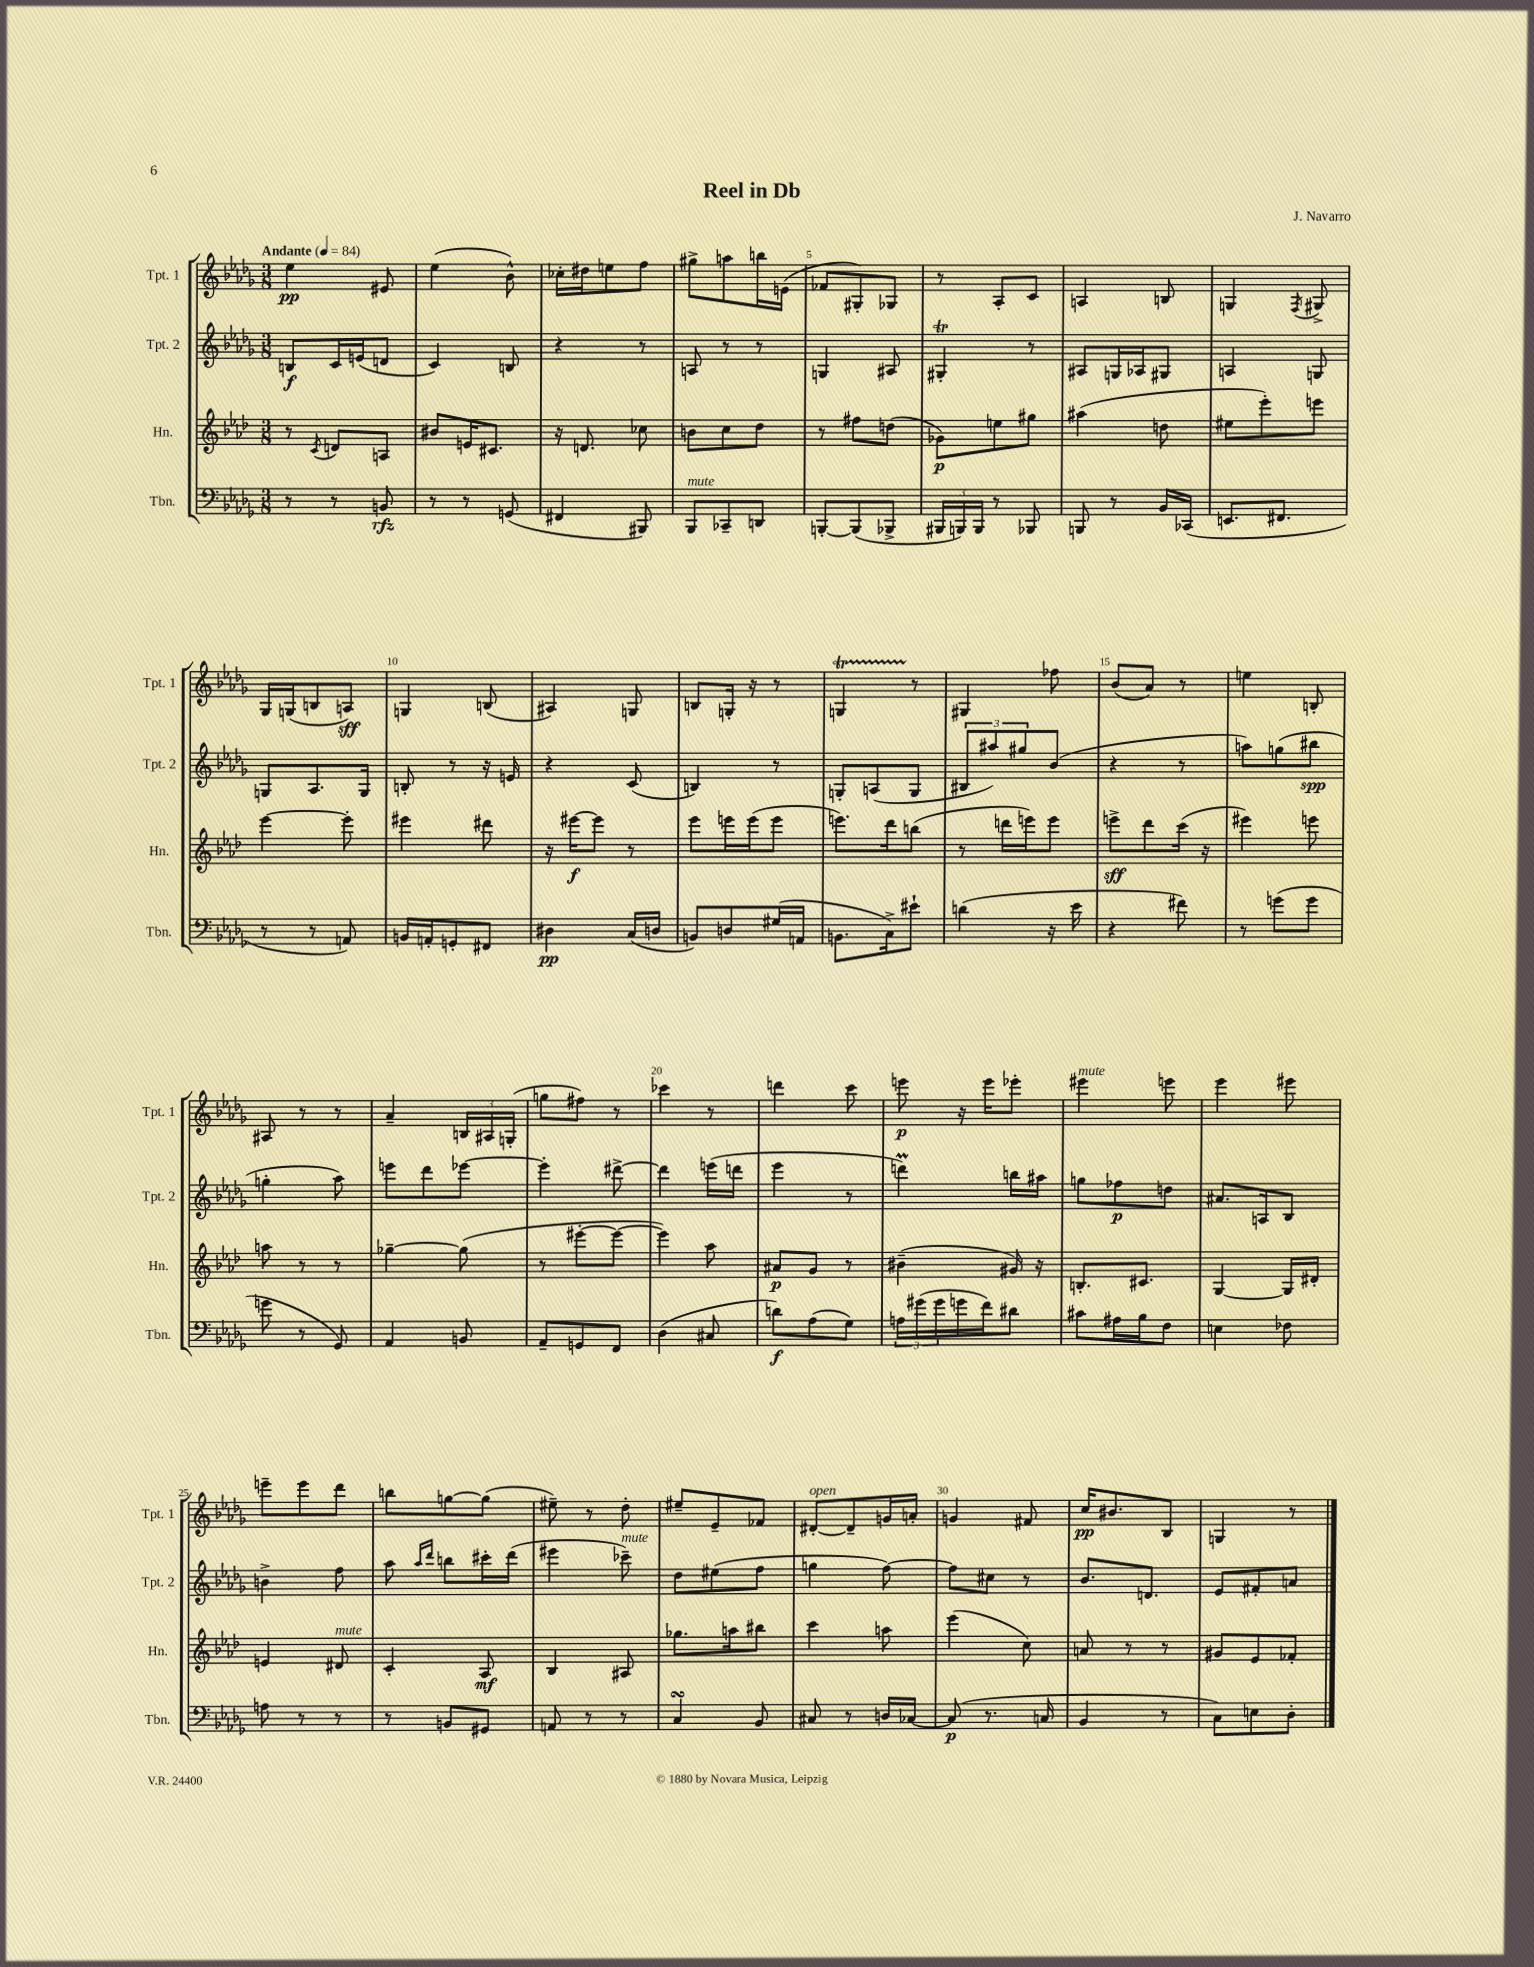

**kern	**dynam	**kern	**dynam	**kern	**dynam	**kern	**dynam
*part4	*part4	*part3	*part3	*part2	*part2	*part1	*part1
*staff4	*staff4	*staff3	*staff3	*staff2	*staff2	*staff1	*staff1
*I"Tbn.	*	*I"Hn.	*	*I"Tpt. 2	*	*I"Tpt. 1	*
*I'Tbn.	*	*I'Hn.	*	*I'Tpt. 2	*	*I'Tpt. 1	*
*clefF4	*	*clefG2	*	*clefG2	*	*clefG2	*
*k[b-e-a-d-g-]	*	*k[b-e-a-d-]	*	*k[b-e-a-d-g-]	*	*k[b-e-a-d-g-]	*
*M3/8	*	*M3/8	*	*M3/8	*	*M3/8	*
*MM84	*	*MM84	*	*MM84	*	*MM84	*
=1	=1	=1	=1	=1	=1	=1	=1
!	!	!	!	!	!	!LO:TX:a:B:t=Andante	!
8r	.	8r	.	8Bn/L	f	4ee-\	pp
.	.	8qc/	.	.	.	.	.
8r	.	8dn/L	.	16c/L	.	.	.
.	.	.	.	(16en/J	.	.	.
8BBn/	rfz	8An/J	.	8dn/J	.	8e#X/	.
=2	=2	=2	=2	=2	=2	=2	=2
8r	.	8b#X/L	.	4c/)	.	(4ee-\	.
8r	.	16en/K	.	.	.	.	.
.	.	8.c#X/J	.	.	.	.	.
(8GGn/	.	.	.	8Bn/	.	8b-^^\)	.
=3	=3	=3	=3	=3	=3	=3	=3
4FF#X/	.	16r	.	4r	.	16cc-X'\LL	.
.	.	8.dn/	.	.	.	16dd#X\J	.
.	.	.	.	.	.	8een\	.
8BBB#X/)	.	8cc-X\	.	8r	.	8ff\J	.
=4	=4	=4	=4	=4	=4	=4	=4
!LO:TX:a:i:t=mute	!	!	!	!	!	!	!
8BBB-/L	.	8bn\L	.	8An/	.	8gg#X^\L	.
8CC-X~/	.	8cc\	.	8r	.	8aan\	.
8DDn/J	.	8dd-\J	.	8r	.	16bbn\L	.
.	.	.	.	.	.	(16en\JJ	.
=5	=5	=5	=5	=5	=5	=5	=5
[8BBBn'/L	.	8r	.	4Gn/	.	8f-X/L	.
(8BBB/]	.	8ff#X\L	.	.	.	8G#X'/)	.
8BBB-X^/J	.	(8ddn\J	.	8A#X/	.	8G-X/J	.
=6	=6	=6	=6	=6	=6	=6	=6
24BBB#X/LL	.	8g-X\L)	p	4G#Xt'/	.	8r	.
24BBBn/)	.	.	.	.	.	.	.
24BBB/JJ	.	.	.	.	.	.	.
8r	.	8een\	.	.	.	8A-'/L	.
8BBB-X/	.	8gg#X\J	.	8r	.	8c/J	.
=7	=7	=7	=7	=7	=7	=7	=7
8BBBn/	.	(4aa#X\	.	8A#X/L	.	4An/	.
8r	.	.	.	16Gn/L	.	.	.
.	.	.	.	16A-X/J	.	.	.
16BB-/LL	.	8ddn\	.	8G#X/J	.	8Bn/	.
(16CC-X/JJ	.	.	.	.	.	.	.
=8	=8	=8	=8	=8	=8	=8	=8
8.EEn/L	.	8ee#X\L	.	4An/	.	4Gn/	.
.	.	8eee-'\)	.	.	.	.	.
8.FF#X/J	.	.	.	.	.	.	.
.	.	.	.	.	.	8qF/	.
.	.	8eeen\J	.	8Gn/	.	8G#X^/	.
!!LO:LB:g=z
=9	=9	=9	=9	=9	=9	=9	=9
8r	.	[4eee-\	.	8Gn/L	.	16G-/LL	.
.	.	.	.	.	.	(16Gn/J	.
8r	.	.	.	8.A-/	.	8Bn/	.
8AAn/)	.	8eee-'\]	.	.	.	8An/J)	sff
.	.	.	.	16G/Jk	.	.	.
=10	=10	=10	=10	=10	=10	=10	=10
16BBn/LL	.	4eee#X\	.	8Bn'/	.	4Gn/	.
16AAn'/J	.	.	.	.	.	.	.
8GGn'/	.	.	.	8r	.	.	.
8FF#X/J	.	8ddd#X\	.	16r	.	(8Bn/	.
.	.	.	.	16en/	.	.	.
=11	=11	=11	=11	=11	=11	=11	=11
4D#X\	pp	16r	.	4r	.	4A#X/)	.
.	.	[16eee#X\KL	f	.	.	.	.
.	.	8eee#\J]	.	.	.	.	.
(16C/LL	.	8r	.	(8c/	.	8Gn/	.
16Dn/JJ	.	.	.	.	.	.	.
=12	=12	=12	=12	=12	=12	=12	=12
8BBn/L)	.	8eee-\L	.	4Bn/)	.	8Bn/L	.
8Dn/	.	16eeen\L	.	.	.	16Gn'/Jk	.
.	.	(16eee\J	.	.	.	16r	.
(16G#X/L	.	8eee\J	.	8r	.	8r	.
16AAn/JJ	.	.	.	.	.	.	.
=13	=13	=13	=13	=13	=13	=13	=13
8.BBn\L	.	8.eeen\L)	.	8Gn'/L	.	4Gnt/	.
.	.	.	.	(8An/	.	.	.
16C^\k)	.	16ddd-\k	.	.	.	.	.
8e#X`\J	.	(8bbn\J	.	8G/J	.	8r	.
=14	=14	=14	=14	=14	=14	=14	=14
(4dn\	.	8r	.	12B#X/L	.	4G#X/	.
.	.	.	.	12aa#X/)	.	.	.
.	.	16dddn\LL	.	.	.	.	.
.	.	.	.	12gg#X/	.	.	.
.	.	16eeen\J)	.	.	.	.	.
16r	.	8eee\J	.	(8b-/J	.	8ff-X\	.
16e-\	.	.	.	.	.	.	.
=15	=15	=15	=15	=15	=15	=15	=15
4r	.	8eeen^\L	sff	4r	.	(8b-/L	.
.	.	8ddd-\	.	.	.	8a-/J)	.
8f#X\)	.	(16ccc\Jk	.	8r	.	8r	.
.	.	16r	.	.	.	.	.
=16	=16	=16	=16	=16	=16	=16	=16
8r	.	4eee#X\)	.	8aan\L)	.	4een\	.
(8gn\L	.	.	.	(8ggn\	.	.	.
8g\J	.	8eeen\	.	8bb#X\J	spp	8Bn'/	.
!!LO:LB:g=z
=17	=17	=17	=17	=17	=17	=17	=17
8gn\	.	8aan\	.	4ggn'\	.	8A#X/	.
8r	.	8r	.	.	.	8r	.
8GG-/)	.	8r	.	8aa-\)	.	8r	.
=18	=18	=18	=18	=18	=18	=18	=18
4AA-/	.	[4gg-X~\	.	8eeen\L	.	4a-~/	.
.	.	.	.	8ddd-\	.	.	.
8BBn/	.	(8gg-\]	.	[8eee-X\J	.	24Bn/LL	.
.	.	.	.	.	.	24A#X/	.
.	.	.	.	.	.	(24Gn'/JJ	.
=19	=19	=19	=19	=19	=19	=19	=19
8AA-~/L	.	8r	.	4eee-'\]	.	8ggn\L	.
8GGn/	.	[8eee#X'\L	.	.	.	8ff#X\J)	.
8FF/J	.	8eee#\J_	.	[8ddd#X^\	.	8r	.
=20	=20	=20	=20	=20	=20	=20	=20
(4D-\	.	4eee#\])	.	4ddd#\]	.	4ccc-X\	.
8C#X/	.	8aa-\	.	(16eeen\LL	.	8r	.
.	.	.	.	16dddn\JJ	.	.	.
=21	=21	=21	=21	=21	=21	=21	=21
8dn\L)	f	8a#X/L	p	4eee-\	.	4dddn\	.
(8A-\	.	8g/J	.	.	.	.	.
8G-\J)	.	8r	.	8r	.	8ccc\	.
=22	=22	=22	=22	=22	=22	=22	=22
24An\LL	.	(4b#X~\	.	4dddnm\)	.	8eeen\	p
(24g#X\	.	.	.	.	.	.	.
24g#\	.	.	.	.	.	.	.
16gn\	.	.	.	.	.	16r	.
16f\J)	.	.	.	.	.	16eee\KL	.
8d#X\J	.	16g#X/)	.	16bbn\LL	.	8eee-X'\J	.
.	.	16r	.	16aa#X\JJ	.	.	.
=23	=23	=23	=23	=23	=23	=23	=23
!	!	!	!	!	!	!LO:TX:a:i:t=mute	!
8c#X\L	.	8.Bn'/L	.	8ggn\L	.	4eee#X\	.
16A#X\L	.	.	.	8ff-X\	p	.	.
16B-\J	.	8.c#X/J	.	.	.	.	.
8F\J	.	.	.	8ddn\J	.	8eeen\	.
=24	=24	=24	=24	=24	=24	=24	=24
4En\	.	[4G/	.	8.a#X/L	.	4eee-\	.
.	.	.	.	16An/k	.	.	.
8F-X\	.	16G/LL]	.	8B-/J	.	8eee#X\	.
.	.	16d#X'/JJ	.	.	.	.	.
!!LO:LB:g=z
=25	=25	=25	=25	=25	=25	=25	=25
8An\	.	4en/	.	4bn^\	.	8eeen~\L	.
8r	.	.	.	.	.	8eee\	.
!	!	!LO:TX:a:i:t=mute	!	!	!	!	!
8r	.	8d#X/	.	8ff\	.	8ddd-\J	.
=26	=26	=26	=26	=26	=26	=26	=26
8r	.	4c'/	.	8aa-\	.	8bbn\L	.
.	.	.	.	16qqaa-/LL	.	.	.
.	.	.	.	16qqddd-/JJ	.	.	.
8BBn/L	.	.	.	8bbn\L	.	[8ggn\	.
8GG#X/J	.	8A-/	mf	16ccc#X'\L	.	(8gg\J]	.
.	.	.	.	(16ddd-\JJ	.	.	.
=27	=27	=27	=27	=27	=27	=27	=27
8AAn/	.	4B-/	.	4eee#X\	.	8ee#X~\)	.
8r	.	.	.	.	.	8r	.
!	!	!	!	!LO:TX:a:i:t=mute	!	!	!
8r	.	8A#X/	.	8ccc-X~\)	.	8dd-'\	.
=28	=28	=28	=28	=28	=28	=28	=28
4CsSsS/	.	8.gg-X\L	.	8dd-\L	.	8ee#X~/L	.
.	.	.	.	(8ee#X\	.	8e-~/	.
.	.	16aan\k	.	.	.	.	.
8BB-/	.	8bb#X\J	.	8ff\J	.	8f-X/J	.
=29	=29	=29	=29	=29	=29	=29	=29
!	!	!	!	!	!	!LO:TX:a:i:t=open	!
8C#X/	.	4ccc\	.	4ggn\	.	[8d#X'/L	.
8r	.	.	.	.	.	8d#~/]	.
16Dn/LL	.	8aan\	.	[8ff\)	.	16gn/L	.
[16C-X/JJ	.	.	.	.	.	16an'/JJ	.
=30	=30	=30	=30	=30	=30	=30	=30
(8C-/]	p	(4eee-\	.	8ff\L]	.	4gn/	.
8.r	.	.	.	8cc#X\J	.	.	.
.	.	8cc\)	.	8r	.	8f#X/	.
16Cn/	.	.	.	.	.	.	.
=31	=31	=31	=31	=31	=31	=31	=31
4BB-/	.	8an/	.	8.b-/L	.	16cc/KL	pp
.	.	.	.	.	.	8.b#X/	.
.	.	8r	.	.	.	.	.
.	.	.	.	8.dn/J	.	.	.
8r	.	8r	.	.	.	8B-/J	.
=32	=32	=32	=32	=32	=32	=32	=32
8C\L)	.	8g#X/L	.	8e-/L	.	4Gn/	.
8En\	.	8e-/	.	8f#X'/	.	.	.
8D-'\J	.	8f-X'/J	.	8an/J	.	8r	.
==	==	==	==	==	==	==	==
*-	*-	*-	*-	*-	*-	*-	*-
